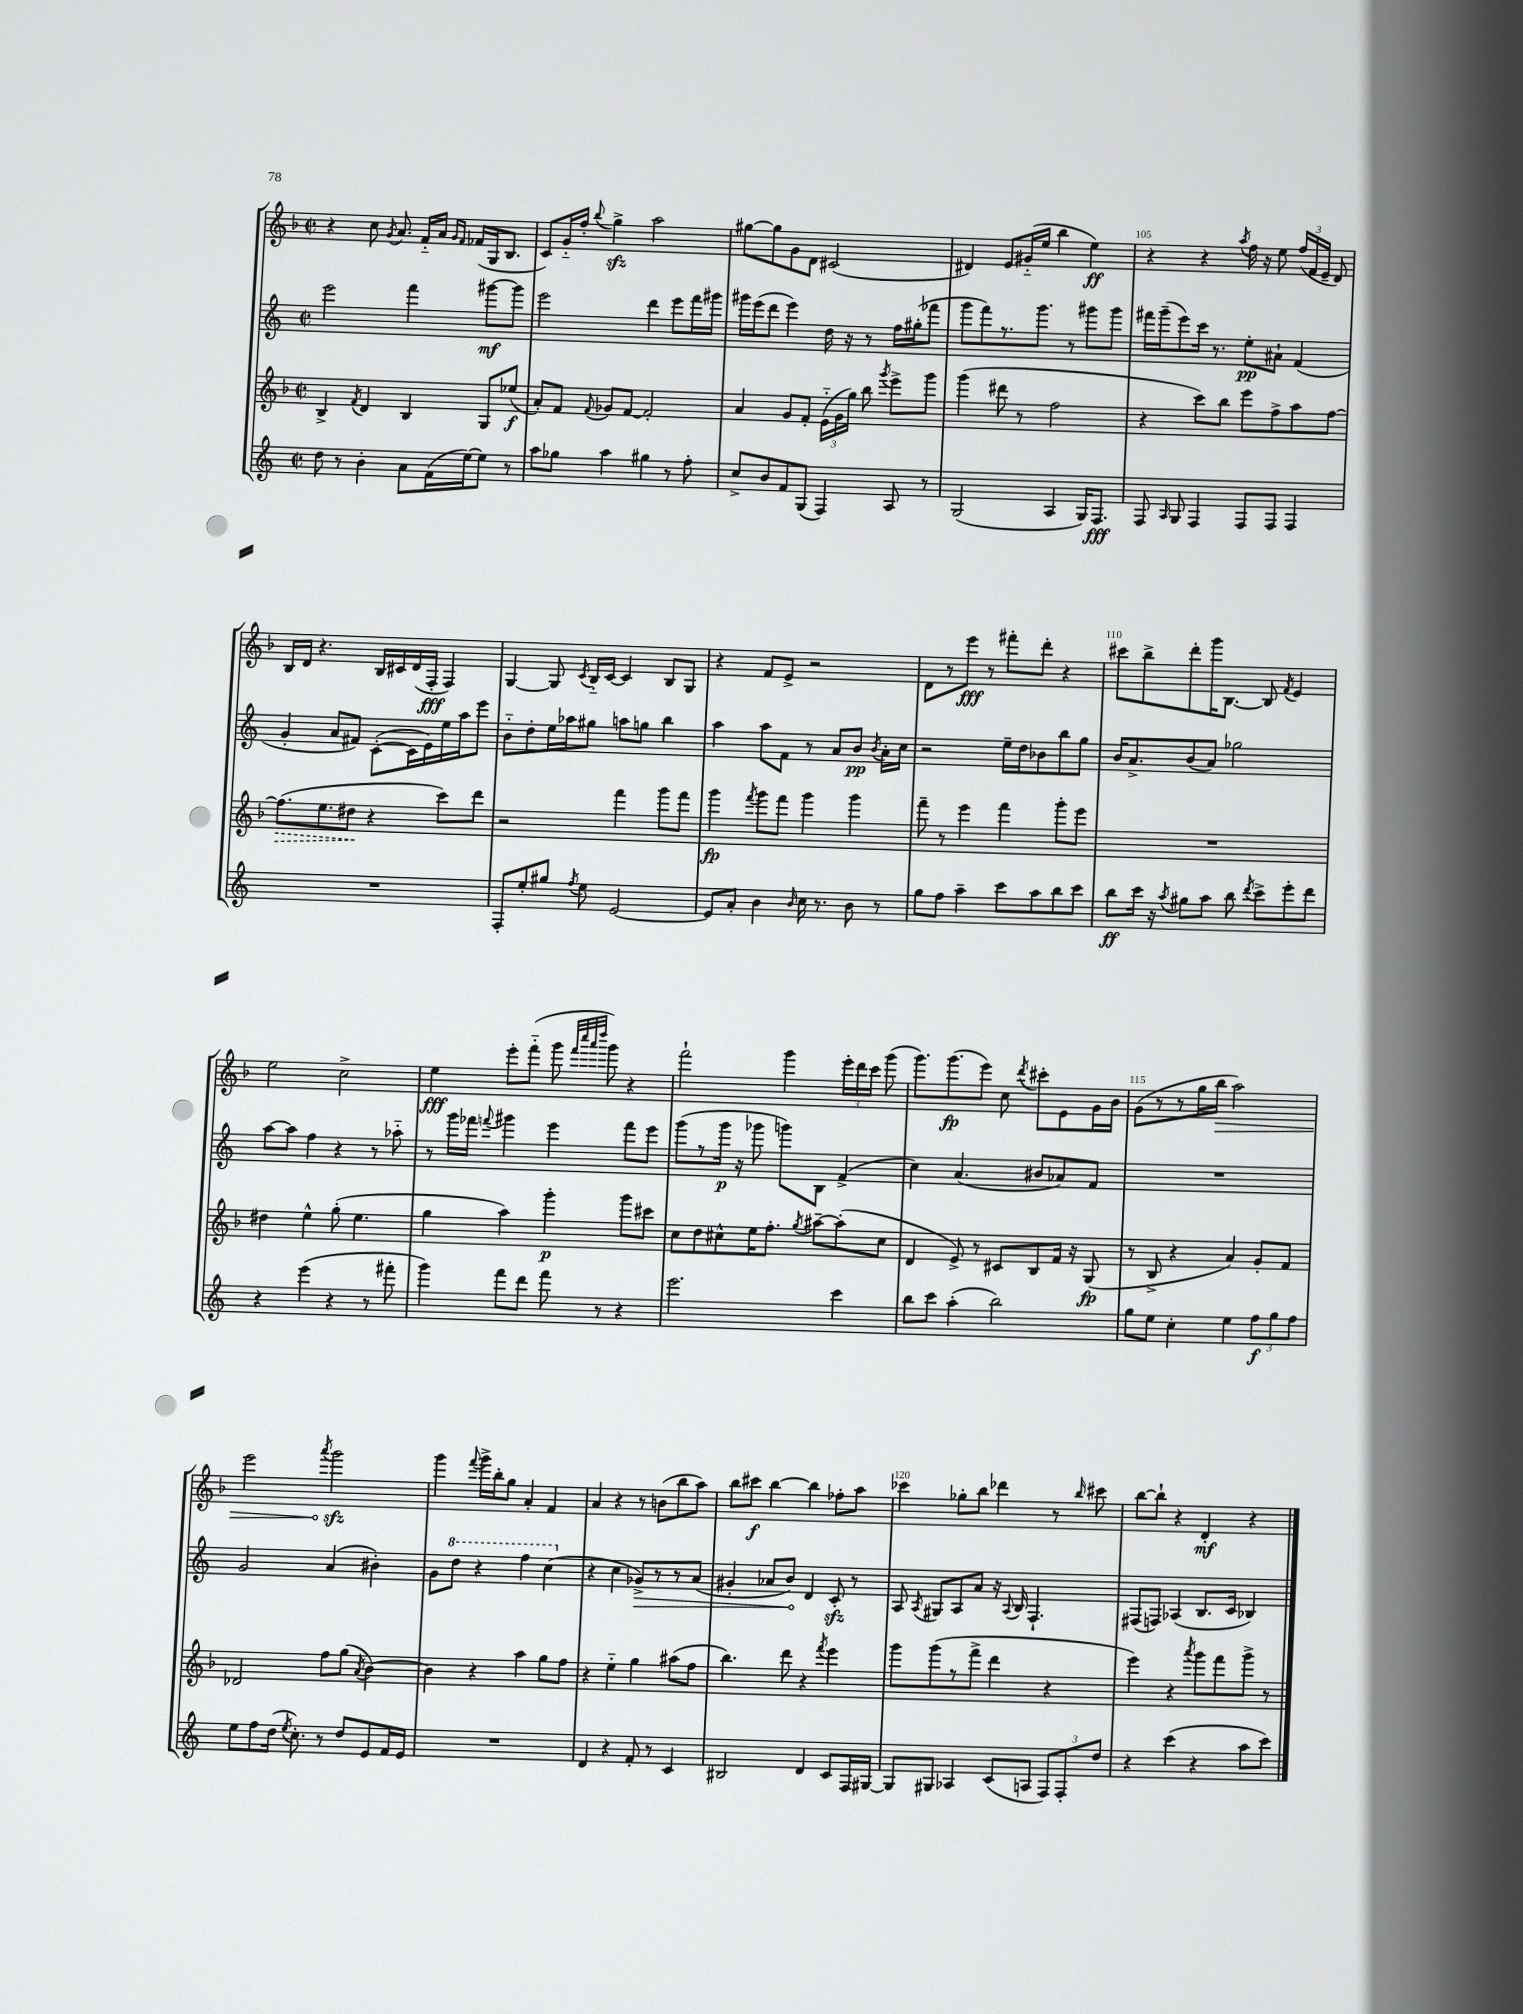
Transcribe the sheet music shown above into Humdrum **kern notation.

**kern	**kern	**kern	**kern
*staff4	*staff3	*staff2	*staff1
*clefG2	*clefG2	*clefG2	*clefG2
*k[]	*k[b-]	*k[]	*k[b-]
*M2/2	*M2/2	*M2/2	*M2/2
*met(c|)	*met(c|)	*met(c|)	*met(c|)
8dd	4B-^	2eee	4r
8r	.	.	.
.	8qf	.	.
4b'	4d	.	8cc
.	.	.	8qg
.	.	.	8.a
8a	4B-	4fff	.
.	.	.	16f'~
(16f	.	.	16a
.	.	.	16qqg
.	.	.	16qqf
[16ee)	.	.	(16f-
8ee]	8G	[8ggg#	16G
.	.	.	8.B-
8r	(8ee-	8ggg#]	.
=	=	=	=
8aa	8a')	2eee	8c)
8gg-	8f	.	16g'~
.	.	.	16ff'
.	8qqf	.	8qqbb-
4aa	8g-	.	4gg^
.	[8f	.	.
4gg#	2f']	4ddd	2aa
8r	.	8eee	.
8ff'	.	16fff	.
.	.	16ggg#	.
=	=	=	=
8cc^	4a	16ggg#	[8gg#
.	.	(16eee	.
8b	.	8ddd	8gg#]
8f	8g	4eee)	8g
(8G	8f'	.	8d
4F)	(24e'~	16dd	(2c#
.	24g	.	.
.	.	16r	.
.	24gg)	.	.
.	8bb-	8r	.
.	8qggg	.	.
8A	8eee^	16ff	.
.	.	(16gg#'	.
8r	8ggg	8fff-	.
=	=	=	=
(2G	(4ggg	8ggg	4d#)
.	.	8fff)	.
.	8ddd#	8.r	8e
.	8r	.	(16g#'~
.	.	8.ggg	16ee
4A	2ff	.	4bb-
.	.	8r	.
16G)	.	8ggg#	4ee)
8.F	.	.	.
.	.	8ggg#	.
=	=	=	=
8F	4r	16fff#	4r
.	.	(16ggg~	.
16qqA	.	.	.
8G	.	8eee)	.
4F	8ccc)	16ccc	4r
.	.	8.r	.
.	8bb-	.	.
.	.	.	8qaa
8F	8eee	8ee'	16ff
.	.	.	16r
8F	8ff^	8a#`	8ee
4F	8aa	(4f	(24ff
.	.	.	24f
.	.	.	24e~
.	[8ff	.	8d)
=	=	=	=
1r	(8.ff]	4g'	16B-
.	.	.	16d
.	.	.	4.r
.	8.ee	.	.
.	.	8a	.
.	8dd#	8f#)	.
.	4r	([8c'	16B-
.	.	.	16c#
.	.	16c]	(16d
.	.	16e)	16F'
.	8ccc)	16ee	4F)
.	.	16aa	.
.	8ddd	8eee	.
=	=	=	=
8F'	2r	8b'~	[4G
8ee'	.	8dd'	.
8gg#	.	16ee	8G]
.	.	16aa-	.
8qff	.	.	8qc
8ee	.	8gg#	16B-'~
.	.	.	[16c
[2e	4fff	8aa	4c]
.	.	8gg	.
.	8ggg	4bb	8B-
.	8fff	.	8G
=	=	=	=
8e]	4ggg	4aa	4r
8a'	.	.	.
.	8qfff	.	.
4b	8ggg	8aa	8f
.	8fff	8f	8e^
16qqb	.	.	.
16cc	4ggg	8r	2r
8.r	.	.	.
.	.	8a	.
8b	4ggg	8b	.
.	.	8qb	.
8r	.	16a'	.
.	.	16cc	.
=	=	=	=
8gg	8fff~	2r	8d
8ff	8r	.	8r
4aa~	4eee	.	8eee
.	.	.	8r
8ccc	4fff	16ee~	8fff#'
.	.	16dd	.
8aa	.	8b-	8ddd'
8bb	8ggg'	8bb	4r
8ccc	8eee	8gg	.
=	=	=	=
8bb	1r	16b	8ccc#
.	.	8.a^	.
16ccc	.	.	8bb-^
16r	.	.	.
8qaa	.	.	.
8gg#	.	(8b	8ddd'
8aa	.	8a)	16ggg
.	.	.	[8.B-
8bb	.	2gg-	.
8qddd	.	.	.
8ccc^	.	.	8B-]
.	.	.	8qf
8eee'	.	.	4e
8ddd	.	.	.
=	=	=	=
4r	4dd#	[8aa	2ee
.	.	8aa]	.
(4eee	4ee^^	4ff	.
4r	(8gg'	4r	2cc^
.	4.ee	.	.
8r	.	8r	.
8fff#'	.	8aa-'~	.
=	=	=	=
4ggg)	4gg	8r	4ee
.	.	16ggg	.
.	.	16fff-	.
.	.	8qqfff	.
8fff	4aa)	4ggg#	8eee'
8ddd	.	.	(8fff'~
8fff	4ggg'	4eee	8ggg
.	.	.	32qqfff
.	.	.	32qqcccc
.	.	.	32qqaaa
.	.	.	32qqdddd
8r	.	.	8ggg)
4r	8ggg	8fff	4r
.	8ccc#	8eee	.
=	=	=	=
2.eee	8cc	(8ggg	2fff`
.	8dd	8r	.
.	8cc#^^	16ggg	.
.	.	16r	.
.	16ee	8ggg-	.
.	8.ff'	.	.
.	.	8ggg)	4ggg
.	8qgg	.	.
.	[8aa#~	8B	.
4ccc	(8aa#']	(4f^	24eee'
.	.	.	24ddd
.	.	.	24ccc
.	8cc#	.	(8ggg
=	=	=	=
8bb	4d	4cc)	8.ggg)
8ccc	.	.	.
.	.	.	(8.ggg
(4aa'	8e^)	(4.a	.
.	8r	.	8eee)
2bb)	8c#	.	8cc
.	.	.	8qddd
.	8B-	8b#	8ccc#'
.	16f	8a-)	8e
.	16r	.	.
.	(8G	8f	16g
.	.	.	16b-
=	=	=	=
8gg	8r	1r	(8g
8ee	8B-^	.	8r
4cc'	4r	.	8r
.	.	.	16gg
.	.	.	16bb-
4ee	4a)	.	2aa)
12ff	8g'	.	.
12gg	.	.	.
.	8f	.	.
12ff	.	.	.
=	=	=	=
8ee	2d-	2g	2eee
8ff	.	.	.
(16dd	.	.	.
8qee	.	.	.
8.cc')	.	.	.
.	.	.	8qaaa
8r	8ff	(4a	2ggg
8dd	(8gg	.	.
.	8qa	.	.
8e	[4b-)	4b#')	.
16f	.	.	.
16e	.	.	.
=	=	=	=
1r	4b-]	8g	4ggg
.	.	8ddd	.
.	.	.	8qqfff
.	4r	4r	16ggg^
.	.	.	16bb-'
.	.	.	8gg
.	4aa	4fff	4a'
.	8gg	(4ccc	4f
.	8ff	.	.
=	=	=	=
4d	4r	4r	4a
4r	4ee'~	4cc	4r
8f'	4gg	8g-^)	8r
8r	.	8r	(8b
4c	(8aa#	8r	8bb-
.	8ff	(8a	8aa)
=	=	=	=
2B#	4.bb-)	4g#'	8bb-
.	.	.	8ccc#
.	.	8a-	[4bb-
.	8ddd	8b)	.
4d	4r	4d	4bb-]
.	8qfff	.	.
8c	4eee	8c'	8ff-'
16F	.	8r	8aa
[16G#	.	.	.
=	=	=	=
8G#]	8ggg	8A	4ccc-
.	.	8qA	.
8G#	(8ggg	8G#	.
4A-	8r	8A	8gg-'
.	8fff^	8a	8bb-
(8c	4ddd	16r	4ddd-
.	.	8qqA	.
.	.	16B	.
8A	.	4.F`	.
12F)	4r	.	8r
12F'	.	.	.
.	.	.	16qqbb-
.	.	.	8ccc#
12dd	.	.	.
=	=	=	=
4r	4eee)	(8F#	[8bb-
.	.	8F)	8bb-`]
(4ccc	4r	(4A-	4r
.	8qaaa	.	.
4r	8ggg	8.B	4d'
.	8fff	.	.
.	.	16c	.
8aa	8ggg^	4B-)	4r
8ccc)	8r	.	.
==	==	==	==
*-	*-	*-	*-
